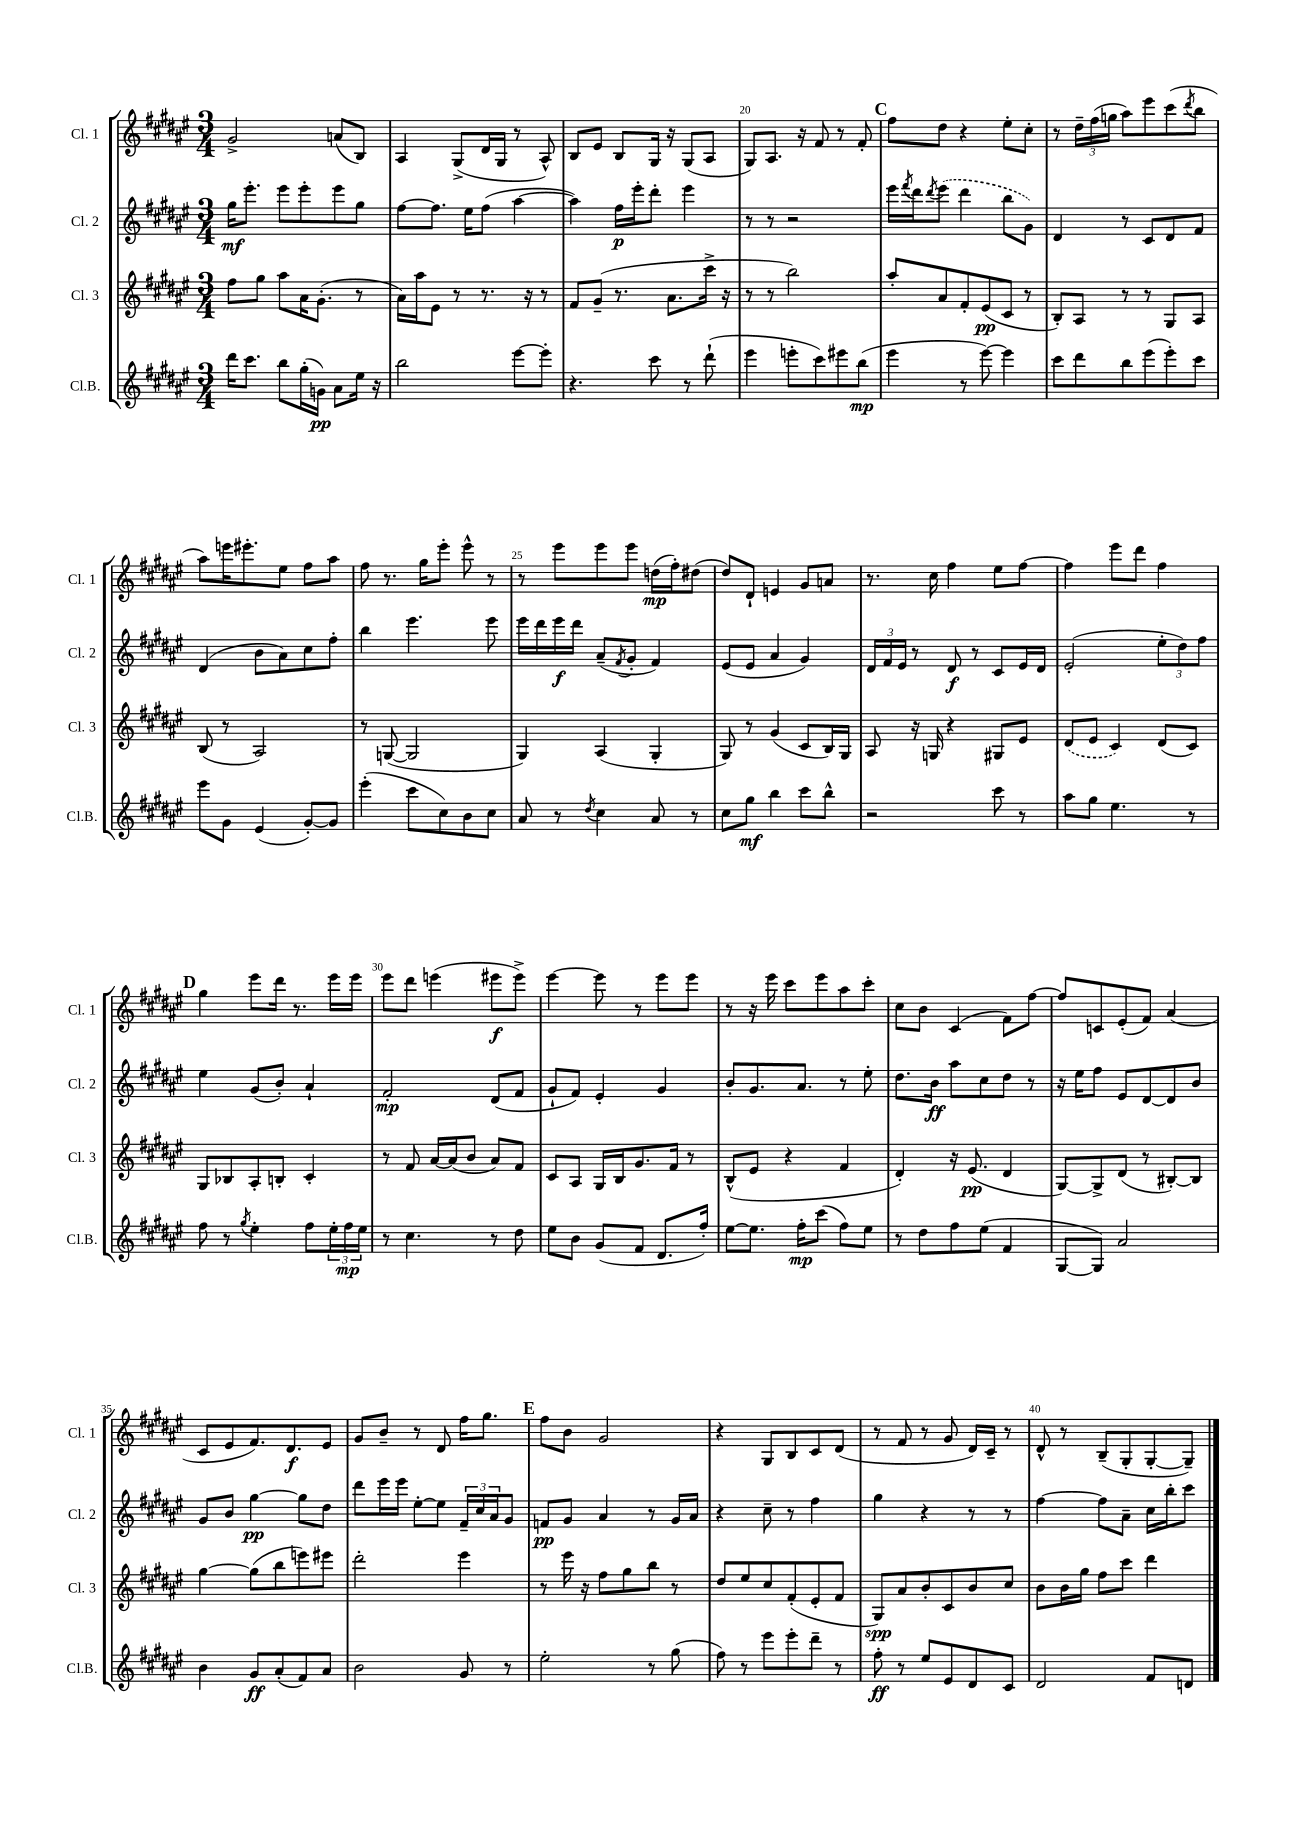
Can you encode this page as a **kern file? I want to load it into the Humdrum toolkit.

**kern	**kern	**kern	**kern
*staff4	*staff3	*staff2	*staff1
*clefG2	*clefG2	*clefG2	*clefG2
*k[f#c#g#d#a#e#]	*k[f#c#g#d#a#e#]	*k[f#c#g#d#a#e#]	*k[f#c#g#d#a#e#]
*M3/4	*M3/4	*M3/4	*M3/4
16ddd#	8ff#	16gg#	2g#^
8.ccc#	.	8.eee#'	.
.	8gg#	.	.
8bb	8aa#	8eee#	.
(16gg#'	16a#	8eee#'	.
16g)	(8.g#'	.	.
8a#	.	8eee#	(8a
16ee#	8r	8gg#	8B)
16r	.	.	.
=	=	=	=
2bb	16a#)	[8ff#	4A#
.	16aa#	.	.
.	8e#	8.ff#]	.
.	8r	.	(8G#^
.	.	16ee#	.
.	8.r	(8ff#	16d#
.	.	.	16G#
[8eee#	.	[4aa#	8r
.	16r	.	.
8eee#']	8r	.	8A#^^)
=	=	=	=
4.r	8f#	4aa#])	8B
.	(8g#~	.	8e#
.	8.r	16ff#	8B
.	.	16eee#'	.
8ccc#	.	8ddd#'	16G#
.	8.a#	.	16r
8r	.	4eee#	(8G#
(8ddd#`	16ccc#^	.	8A#
.	16r	.	.
=	=	=	=
4eee#	8r	8r	8G#)
.	8r	8r	8.A#
8eee'	2bb)	2r	.
.	.	.	16r
8ccc#)	.	.	8f#
8eee#	.	.	8r
(8bb	.	.	8f#'
=	=	=	=
4eee#	8aa#'	16eee#	8ff#
.	.	8qfff#	.
.	.	16ddd#	.
.	.	8qddd#	.
.	8a#	(8eee#	8dd#
8r	8f#'	4ddd#	4r
[8eee#)	(8e#	.	.
4eee#]	8c#	8bb	8ee#'
.	8r	8g#)	8cc#'
=	=	=	=
8ccc#	8B')	4d#	8r
8ddd#	8A#	.	24dd#~
.	.	.	(24ff#
.	.	.	24gg
8bb	8r	8r	8aa#)
(8eee#	8r	8c#	8eee#
8eee#')	8G#	8d#	(8ccc#
.	.	.	8qddd#
8ccc#	8A#	8f#	8bb
=	=	=	=
8eee#	(8B	(4d#	8aa#)
8g#	8r	.	16eee
.	.	.	8.eee#'
(4e#	2A#)	8b	.
.	.	8a#)	8ee#
[8g#')	.	8cc#	8ff#
8g#]	.	8ff#'	8aa#
=	=	=	=
(4eee#'	8r	4bb	8ff#
.	([8G	.	8.r
8ccc#	2G]	4.eee#	.
.	.	.	16gg#
8cc#)	.	.	8eee#'
8b	.	.	8eee#^^
8cc#	.	8eee#	8r
=	=	=	=
8a#	4G#)	16eee#	8r
.	.	16ddd#	.
8r	.	16eee#	8eee#
.	.	16ddd#	.
8qdd#	.	.	.
4cc#	(4A#	(8a#~	8eee#
.	.	8qf#	.
.	.	8g#'	8eee#
8a#	4G#'	4f#)	(16dd
.	.	.	16ff#')
8r	.	.	(8dd#
=	=	=	=
8cc#	8G#)	(8e#	8dd#)
8gg#	8r	8e#	8d#`
4bb	(4g#	4a#	4e
8ccc#	8c#	4g#)	8g#
8bb^^	16B)	.	8a
.	16G#	.	.
=	=	=	=
2r	8A#	24d#	8.r
.	.	24f#	.
.	.	24e#	.
.	16r	8r	.
.	16G	.	16cc#
.	4r	8d#	4ff#
.	.	8r	.
8ccc#	8G#	8c#	8ee#
8r	8e#	16e#	[8ff#
.	.	16d#	.
=	=	=	=
8aa#	(8d#	(2e#'	4ff#]
8gg#	8e#	.	.
4.ee#	4c#)	.	8eee#
.	.	.	8ddd#
.	(8d#	12ee#'	4ff#
.	.	12dd#)	.
8r	8c#)	.	.
.	.	12ff#	.
=	=	=	=
8ff#	8G#	4ee#	4gg#
8r	8B-	.	.
8qgg#	.	.	.
4ee#'	8A#'	(8g#	8eee#
.	8B'	8b')	16ddd#
.	.	.	8.r
8ff#	4c#'	4a#`	.
24ee#'	.	.	16eee#
24ff#	.	.	.
.	.	.	16eee#
24ee#	.	.	.
=	=	=	=
8r	8r	2f#'	8eee#
4.cc#	8f#	.	8ddd#
.	[16a#	.	(4eee
.	(16a#]	.	.
.	8b	.	.
8r	8a#)	(8d#	8eee#
8dd#	8f#	8f#	8eee#^)
=	=	=	=
8ee#	8c#	8g#`	[4eee#
8b	8A#	8f#)	.
(8g#	16G#	4e#'	8eee#]
.	16B	.	.
8f#	8.g#	.	8r
8.d#	.	4g#	8eee#
.	16f#	.	.
.	8r	.	8eee#
16ff#')	.	.	.
=	=	=	=
[8ee#	(8B^^	8b'	8r
8.ee#]	8e#	8.g#	16r
.	.	.	16eee#
.	4r	.	8ccc#
16ff#'	.	8.a#	.
(8ccc#	.	.	8eee#
8ff#)	4f#	8r	8aa#
8ee#	.	8ee#'	8ccc#'
=	=	=	=
8r	4d#')	8.dd#	8cc#
8dd#	.	.	8b
.	.	16b	.
8ff#	16r	8aa#	(4c#
.	(8.e#	.	.
(8ee#	.	8cc#	.
4f#	4d#	8dd#	8f#)
.	.	8r	[8ff#
=	=	=	=
[8G#	[8G#)	16r	8ff#]
.	.	16ee#	.
8G#])	8G#^]	8ff#	8c
2a#	(8d#	8e#	(8e#'
.	8r	[8d#	8f#)
.	[8B#')	8d#]	(4a#
.	8B#]	8b	.
=	=	=	=
4b	[4gg#	8g#	8c#
.	.	8b	8e#
8g#	(8gg#]	[4gg#	8.f#)
(8a#'	8bb	.	.
.	.	.	8.d#
8f#)	8eee)	8gg#]	.
8a#	8eee#	8dd#	8e#
=	=	=	=
2b	2ddd#'	8ddd#	8g#
.	.	16eee#	8b~
.	.	16eee#	.
.	.	[8ee#'	8r
.	.	8ee#]	8d#
8g#	4eee#	24f#~	16ff#
.	.	24cc#	.
.	.	.	8.gg#
.	.	24a#	.
8r	.	8g#	.
=	=	=	=
2ee#'	8r	8f	8ff#
.	16eee#	8g#	8b
.	16r	.	.
.	8ff#	4a#	2g#
.	8gg#	.	.
8r	8bb	8r	.
(8gg#	8r	16g#	.
.	.	16a#	.
=	=	=	=
8ff#)	8dd#	4r	4r
8r	8ee#	.	.
8eee#	8cc#	8cc#~	8G#
8eee#'	(8f#'	8r	8B
8ddd#~	8e#'	4ff#	8c#
8r	8f#	.	(8d#
=	=	=	=
8ff#'	8G#)	4gg#	8r
8r	8a#	.	8f#
8ee#	8b'	4r	8r
8e#	8c#	.	8g#
8d#	8b	8r	16d#)
.	.	.	16c#~
8c#	8cc#	8r	8r
=	=	=	=
2d#	8b	[4ff#	8d#^^
.	16b	.	8r
.	16gg#	.	.
.	8ff#	8ff#]	(8B~
.	8ccc#	8a#~	8G#'
8f#	4ddd#	16cc#	[8G#'
.	.	16bb'	.
8d	.	8ccc#	8G#~])
==	==	==	==
*-	*-	*-	*-
